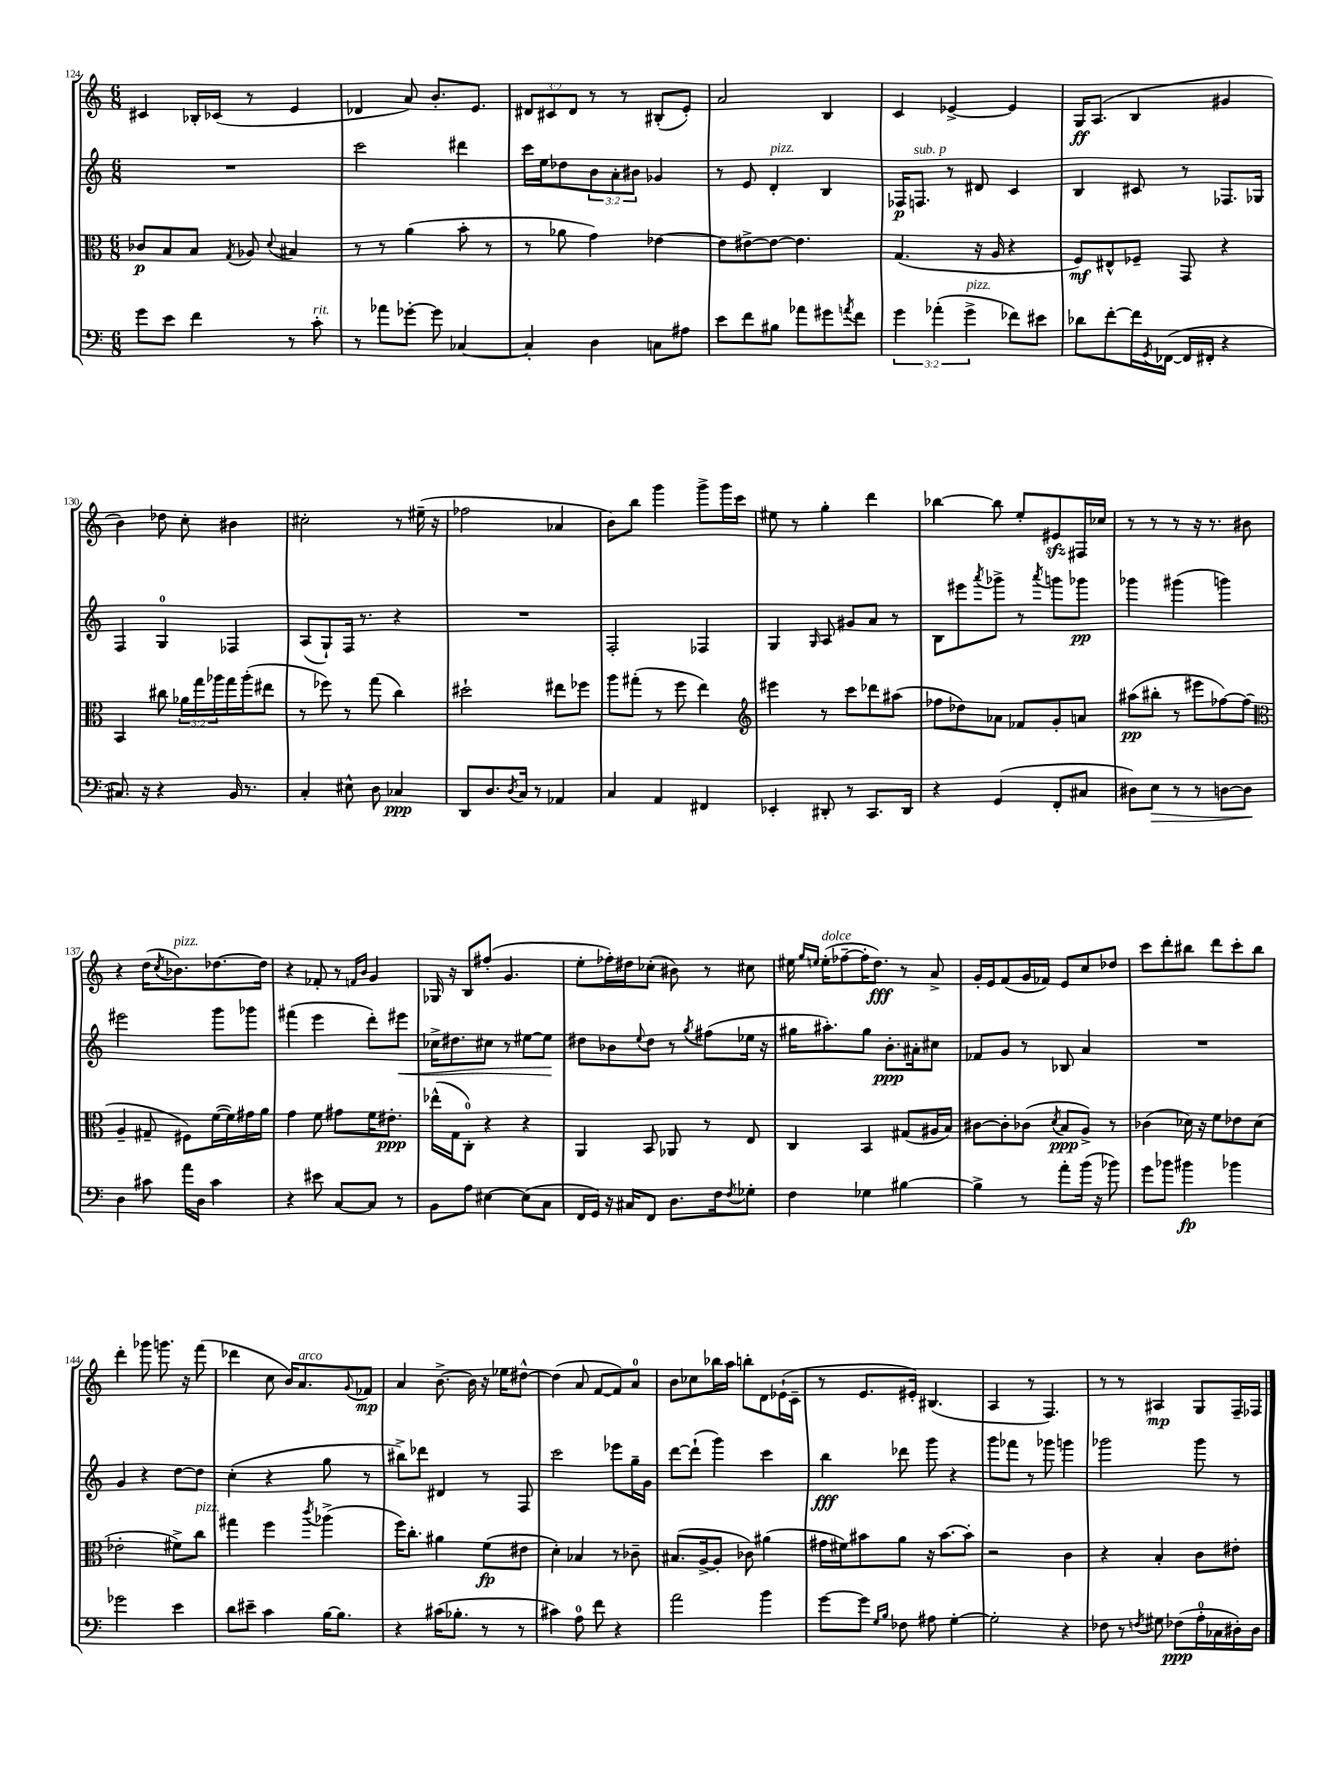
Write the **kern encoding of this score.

**kern	**dynam	**kern	**dynam	**kern	**dynam	**kern	**dynam
*part4	*part4	*part3	*part3	*part2	*part2	*part1	*part1
*staff4	*staff4	*staff3	*staff3	*staff2	*staff2	*staff1	*staff1
*clefF4	*	*clefC3	*	*clefG2	*	*clefG2	*
*k[]	*	*k[]	*	*k[]	*	*k[]	*
*M6/8	*	*M6/8	*	*M6/8	*	*M6/8	*
=124	=124	=124	=124	=124	=124	=124	=124
8g\L	.	8c-X/L	p	2.r	.	4c#X/	.
8e\J	.	8B/	.	.	.	.	.
4f\	.	8B/J	.	.	.	16B-X'/LL	.
.	.	.	.	.	.	(16c-X/JJ	.
.	.	8qG/	.	.	.	.	.
.	.	8A-X/	.	.	.	8r	.
.	.	8qqd/	.	.	.	.	.
8r	.	4B#X/	.	.	.	4e/	.
!LO:TX:a:i:t=rit.	!	!	!	!	!	!	!
8c'\	.	.	.	.	.	.	.
=125	=125	=125	=125	=125	=125	=125	=125
8r	.	8r	.	2ccc\	.	4d-X/	.
8a-X\L	.	8r	.	.	.	.	.
[8g-X'\J	.	(4a\	.	.	.	8a/)	.
8g-\]	.	.	.	.	.	8.b'/L	.
[4C-X/	.	8b'\	.	4ddd#X\	.	.	.
.	.	.	.	.	.	8.e/J	.
.	.	8r	.	.	.	.	.
=126	=126	=126	=126	=126	=126	=126	=126
4C-'/]	.	8r	.	16ccc\LL	.	12d#X/L	.
.	.	.	.	16ee\J	.	.	.
.	.	.	.	.	.	12c#X/	.
.	.	8a-X\	.	8dd-X\	.	.	.
.	.	.	.	.	.	12d#/J	.
4D\	.	4g\)	.	12b\	.	8r	.
.	.	.	.	12a'\	.	.	.
.	.	.	.	.	.	8r	.
.	.	.	.	12b#X\J	.	.	.
8Cn\L	.	[4e-X\	.	4g-X/	.	(8B#X'/L	.
8A#X\J	.	.	.	.	.	8e'/J)	.
=127	=127	=127	=127	=127	=127	=127	=127
8e\L	.	8e-\L]	.	8r	.	2a/	.
8f\	.	[8e#X^\	.	8e/	.	.	.
!	!	!	!	!LO:TX:a:i:t=pizz.	!	!	!
8B#X\J	.	8e#\J_	.	4d'/	.	.	.
8a-X\L	.	4.e#\]	.	.	.	.	.
8g#X\	.	.	.	4B/	.	4B/	.
8qan/	.	.	.	.	.	.	.
8f\J	.	.	.	.	.	.	.
=128	=128	=128	=128	=128	=128	=128	=128
6g\	.	(4.G/	.	16F-X/KL	p	4c/	.
!	!	!	!	!LO:TX:a:i:t=sub. p	!	!	!
.	.	.	.	8.Fn/J	.	.	.
(6a-X'\	.	.	.	.	.	.	.
.	.	.	.	8r	.	[4e-X^/	.
!LO:TX:a:i:t=pizz.	!	!	!	!	!	!	!
6g^\	.	.	.	.	.	.	.
.	.	16r	.	8d#X/	.	.	.
.	.	16A/	.	.	.	.	.
8f-X\L)	.	4r	.	4c/	.	4e-/]	.
8e#X\J	.	.	.	.	.	.	.
=129	=129	=129	=129	=129	=129	=129	=129
8d-X\L	.	8F/L)	mf	4B/	.	16G/KL	ff
.	.	.	.	.	.	(8.A/J	.
[8f'\	.	8E#X^^/	.	.	.	.	.
16f\L]	.	8F-X~/J	.	8c#X/	.	4B/	.
8qGG/	.	.	.	.	.	.	.
([16FF-X\JJ	.	.	.	.	.	.	.
16FF-/LL]	.	8GG/	.	8r	.	.	.
16FF#X'/JJ	.	.	.	.	.	.	.
4r	.	4r	.	8.F-X/L	.	4g#X/	.
.	.	.	.	16G-X/Jk	.	.	.
!!LO:LB:g=z
=130	=130	=130	=130	=130	=130	=130	=130
8.C#X/)	.	4BB/	.	4F/	.	4b\)	.
16r	.	.	.	.	.	.	.
4r	.	8cc#X\	.	4G/	.	8dd-X\	.
.	.	24a-X\LL	.	.	.	8cc'\	.
.	.	24gg\	.	.	.	.	.
.	.	24aa-X\	.	.	.	.	.
16BB/	.	16gg\	.	4F-X/	.	4b#X\	.
8.r	.	(16aa-'\J	.	.	.	.	.
.	.	8ee#X\J	.	.	.	.	.
=131	=131	=131	=131	=131	=131	=131	=131
4C'/	.	8r	.	(8A/L	.	2cc#X'\	.
.	.	8ff-X\)	.	8G`/)	.	.	.
8E#X^^\	.	8r	.	16F/Jk	.	.	.
.	.	.	.	8.r	.	.	.
8D\	.	(8gg\	.	.	.	.	.
4C-X/	ppp	4cc\)	.	4r	.	8r	.
.	.	.	.	.	.	(16ee#X~\	.
.	.	.	.	.	.	16r	.
=132	=132	=132	=132	=132	=132	=132	=132
8DD/L	.	2dd#X`\	.	2.r	.	2ff-X\	.
8.D/	.	.	.	.	.	.	.
8qD/	.	.	.	.	.	.	.
16C/Jk	.	.	.	.	.	.	.
8r	.	.	.	.	.	.	.
4AA-X/	.	8ee#X\L	.	.	.	4a-X/	.
.	.	8ff-X\J	.	.	.	.	.
=133	=133	=133	=133	=133	=133	=133	=133
4C/	.	8aa\L	.	2F'/	.	8b\L)	.
.	.	(8gg#X'\J	.	.	.	8bb\J	.
4AA/	.	8r	.	.	.	4ggg\	.
.	.	8ff\	.	.	.	.	.
4FF#X/	.	4ee\)	.	4F-X/	.	8ggg^\L	.
.	.	.	.	.	.	16ggg\L	.
.	.	.	.	.	.	16ccc\JJ	.
=134	=134	=134	=134	=134	=134	=134	=134
*	*	*clefG2	*	*	*	*	*
4EE-X'/	.	4eee#X\	.	4G/	.	8ee#X\	.
.	.	.	.	.	.	8r	.
.	.	.	.	16qqG/	.	.	.
8DD#X'/	.	8r	.	8A/	.	4gg'\	.
8r	.	8ccc\L	.	8g#X/L	.	.	.
8.CC/L	.	8ddd-X\	.	8a/J	.	4ddd\	.
.	.	(8aa#X\J	.	8r	.	.	.
16DD#/Jk	.	.	.	.	.	.	.
=135	=135	=135	=135	=135	=135	=135	=135
4r	.	8ff-X\L	.	8B\L	.	[4bb-X\	.
.	.	8dd-X\)	.	8eee#X\	.	.	.
.	.	.	.	8qaaa/	.	.	.
(4GG/	.	8a-X\J	.	8ggg-X^\J	.	8bb-\]	.
.	.	8f-X/L	.	8r	.	8ee'/L	.
.	.	.	.	8qaaa/	.	.	.
8FF'/L	.	8g'/	.	8gggn\L	.	8e#Xzz/	.
8C#X/J	.	8an/J	.	8ggg-X\J	pp	16F#X/L	.
.	.	.	.	.	.	16cc-X/JJ	.
=136	=136	=136	=136	=136	=136	=136	=136
8D#X\L)	.	(8aa#X\L	pp	4ggg-X\	.	8r	.
!	!LO:HP:b	!	!	!	!	!	!
8E\J	>	8bb#X'\J	.	.	.	8r	.
8r	.	8r	.	(4ggg#X\	.	8r	.
8r	.	8eee#X\L	.	.	.	16r	.
.	.	.	.	.	.	8.r	.
[8Dn\L	.	[8ff-X\)	.	4gggn\)	.	.	.
8D\J]	.	(8ff-\J]	.	.	.	8b#X\	.
.	]	.	.	.	.	.	.
!!LO:LB:g=z
=137	=137	=137	=137	=137	=137	=137	=137
*	*	*clefC3	*	*	*	*	*
4D\	.	4A~/	.	2eee#X\	.	4r	.
8c#X\	.	8G#X~/	.	.	.	(16dd\KL	.
.	.	.	.	.	.	8qcc/	.
!	!	!	!	!	!	!LO:TX:a:i:t=pizz.	!
.	.	.	.	.	.	8.b-X\)	.
16a\LL	.	8F#X\L)	.	.	.	.	.
16D\JJ	.	.	.	.	.	.	.
4c#\	.	([16f\L	.	8ggg\L	.	[8.dd-X\	.
.	.	16f\])	.	.	.	.	.
.	.	16g#X\	.	8ggg-X\J	.	.	.
.	.	16a\JJ	.	.	.	16dd-\Jk]	.
=138	=138	=138	=138	=138	=138	=138	=138
4r	.	4g\	.	(4fff#X\	.	4r	.
8e#X\	.	8f\	.	4eee\	.	8f-X'/	.
[8C/L	.	8g#X\L	.	.	.	8r	.
.	.	.	.	.	.	16qqfn/LL	.
.	.	.	.	.	.	16qqb/JJ	.
8C/J]	.	16f\K	.	8ddd'\L)	.	4g/	.
.	.	8.e#X'\J	ppp	.	.	.	.
!	!	!	!	!	!LO:HP:b	!	!
8r	.	.	.	8eee#X\J	<	.	.
=139	=139	=139	=139	=139	=139	=139	=139
8BB\L	.	(16ee-X^^\LL	.	16cc-X^\KL	.	16G-X/	.
.	.	16G\J	.	8.dd#X\	.	16r	.
8A\J	.	8C'\J)	.	.	.	8B/L	.
[4E#X\	.	4r	.	8cc#X\J	.	(8ff#X'/J	.
.	.	.	.	8r	.	4.g/	.
(8E#\L]	.	4r	.	[8ee#X\L	.	.	.
8C\J	.	.	.	8ee#\J]	.	.	.
.	.	.	.	.	[	.	.
=140	=140	=140	=140	=140	=140	=140	=140
16FF/LL	.	4AA/	.	8dd#X\L	.	8ee'\L	.
16GG/JJ)	.	.	.	.	.	.	.
16r	.	.	.	8b-X\	.	16ff-X'\L)	.
16C#X/KL	.	.	.	.	.	16dd#X\J	.
.	.	.	.	8qqee/	.	.	.
8FF/J	.	8BB/	.	8dd#\J	.	(8cc-X'\J	.
8.D\L	.	8AA-X/	.	8r	.	8b#X\)	.
.	.	.	.	8qgg/	.	.	.
.	.	8r	.	(8ff#X\L	.	8r	.
16F\k	.	.	.	.	.	.	.
8qF/	.	.	.	.	.	.	.
8G-X'\J	.	8E/	.	16ee-X\Jk	.	8cc#X\	.
.	.	.	.	16r	.	.	.
=141	=141	=141	=141	=141	=141	=141	=141
4F\	.	4C/	.	16gg#X\KL	.	16ee#X\	.
.	.	.	.	.	.	16qqgg/LL	.
.	.	.	.	.	.	16qqeen/JJ	.
!	!	!	!	!	!	!LO:TX:a:i:t=dolce	!
.	.	.	.	8.aa#X'\)	.	(16ee'\KL	.
.	.	.	.	.	.	[8ff-X~\	.
4G-X\	.	4BB/	.	8gg#\J	.	16ff-'\K]	.
.	.	.	.	.	.	8.dd\J)	fff
.	.	.	.	8.b'\L	ppp	.	.
[4B#X\	.	(8G#X/L	.	.	.	8r	.
.	.	.	.	16a#X'\k	.	.	.
.	.	16A#X/L	.	8cc#X\J	.	8a^/	.
.	.	16B/JJ)	.	.	.	.	.
=142	=142	=142	=142	=142	=142	=142	=142
4B#^\]	.	[8c#X\L	.	8f-X/L	.	16g'/LL	.
.	.	.	.	.	.	16e/J	.
.	.	8c#'\]	.	8g/J	.	(8f/	.
8r	.	(8c-X\J	.	8r	.	16g/L	.
.	.	.	.	.	.	16f-X/JJ)	.
.	.	8qd/	.	.	.	.	.
8a'\L	.	8B/L	ppp	8B-X/	.	8e/L	.
(16b\Jk	.	8A^/J)	.	4a/	.	8cc/	.
16r	.	.	.	.	.	.	.
8b-X\)	.	8r	.	.	.	8dd-X/J	.
=143	=143	=143	=143	=143	=143	=143	=143
8g\L	.	(4c-X\	.	2.r	.	8ccc\L	.
8b-X\J	.	.	.	.	.	8ddd'\	.
4b#X\	fp	16d-X\)	.	.	.	8bb#X\J	.
.	.	16r	.	.	.	.	.
.	.	8f\L	.	.	.	8ddd\L	.
4b-X\	.	8e-X\	.	.	.	8ccc'\	.
.	.	(8d-\J	.	.	.	8bb#\J	.
!!LO:LB:g=z
=144	=144	=144	=144	=144	=144	=144	=144
2g-X\	.	2e-X'\	.	4g/	.	4ddd'\	.
.	.	.	.	4r	.	8ggg-X\	.
.	.	.	.	.	.	8.gggn\	.
4e\	.	8f#X^\L)	.	[8dd\L	.	.	.
.	.	.	.	.	.	16r	.
!	!	!LO:TX:a:i:t=pizz.	!	!	!	!	!
.	.	8cc\J	.	8dd\J]	.	(8fff\	.
=145	=145	=145	=145	=145	=145	=145	=145
8d\L	.	4gg#X\	.	(4cc'\	.	4ddd-X\	.
8e#X~\J	.	.	.	.	.	.	.
4c\	.	4ff\	.	4r	.	8cc\	.
.	.	.	.	.	.	16b/KL)	.
!	!	!	!	!	!	!LO:TX:a:i:t=arco	!
.	.	.	.	.	.	8.a/	.
.	.	8qccc/	.	.	.	.	.
[16B\KL	.	(4aa-X^\	.	8gg\	.	.	.
8.B\J]	.	.	.	.	.	.	.
.	.	.	.	.	.	8qqg/	.
.	.	.	.	8r	.	8f-X/J	mp
=146	=146	=146	=146	=146	=146	=146	=146
4r	.	16ff\KL)	.	8bb#X^\L)	.	4a/	.
.	.	8.cc'\J	.	.	.	.	.
.	.	.	.	8ddd-X\J	.	.	.
(16c#X\KL	.	4a#X\	.	4d#X/	.	[8.b^\	.
8.B-X'\J	.	.	.	.	.	.	.
.	.	.	.	.	.	16b\]	.
8r	.	(8f\L	fp	8r	.	16r	.
.	.	.	.	.	.	16ee-X\KL	.
8r	.	8e#X\J	.	8F/	.	[8dd#X^^\J	.
=147	=147	=147	=147	=147	=147	=147	=147
4c#X\)	.	4d'\)	.	2ccc\	.	(4dd#\]	.
8A\	.	4B-X/	.	.	.	8a/	.
8f\	.	.	.	.	.	[8f/L	.
4r	.	8r	.	8eee-X\L	.	8f/])	.
.	.	8c-X~\	.	16gg~\L	.	8a/J	.
.	.	.	.	16g\JJ	.	.	.
=148	=148	=148	=148	=148	=148	=148	=148
2a\	.	(8.B#X/L	.	[8ddd\L	.	8b\L	.
.	.	.	.	(8ddd`\J]	.	8cc-X\	.
.	.	[16A^/k	.	.	.	.	.
.	.	8A'/J]	.	4ggg\)	.	16bb-X\L	.
.	.	.	.	.	.	16aa\JJ	.
.	.	8c-X\)	.	.	.	8bbn'\L	.
4b\	.	(4a#X\	.	4ccc\	.	8d\	.
.	.	.	.	.	.	(16e-X`\L	.
.	.	.	.	.	.	16c~\JJ	.
=149	=149	=149	=149	=149	=149	=149	=149
[8g\L	.	16g#X\LL	.	4bb\	fff	8r	.
.	.	16f#X\J)	.	.	.	.	.
8g\J]	.	8b#X\	.	.	.	8.e/L	.
16qqG/LL	.	.	.	.	.	.	.
16qqB/JJ	.	.	.	.	.	.	.
8F-X\	.	8a\J	.	8ddd-X\	.	.	.
.	.	.	.	.	.	16e#X'/Jk)	.
8A#X\	.	16r	.	8ggg\	.	(4.B#X/	.
.	.	[8.b#\L	.	.	.	.	.
[4G'\	.	.	.	4r	.	.	.
.	.	8b#'\J]	.	.	.	.	.
=150	=150	=150	=150	=150	=150	=150	=150
2G'\]	.	2r	.	8ggg\L	.	4A/	.
.	.	.	.	8fff-X\J	.	.	.
.	.	.	.	8r	.	8r	.
.	.	.	.	8ggg-X\	.	4.F/)	.
4r	.	4c\	.	4gggn\	.	.	.
=151	=151	=151	=151	=151	=151	=151	=151
8F-X\	.	4r	.	2ggg-X\	.	8r	.
8r	.	.	.	.	.	8r	.
8qFn/	.	.	.	.	.	.	.
8G#X\	.	4B'/	.	.	.	4A#X/	mp
(8F-X\L	ppp	.	.	.	.	.	.
16A'\L	.	8c\L	.	8ggg-\	.	8G/L	.
16C-X\	.	.	.	.	.	.	.
16D#X'\)	.	8e#X'\J	.	8r	.	16F~/L	.
16D#\JJ	.	.	.	.	.	16F-X/JJ	.
==	==	==	==	==	==	==	==
*-	*-	*-	*-	*-	*-	*-	*-
